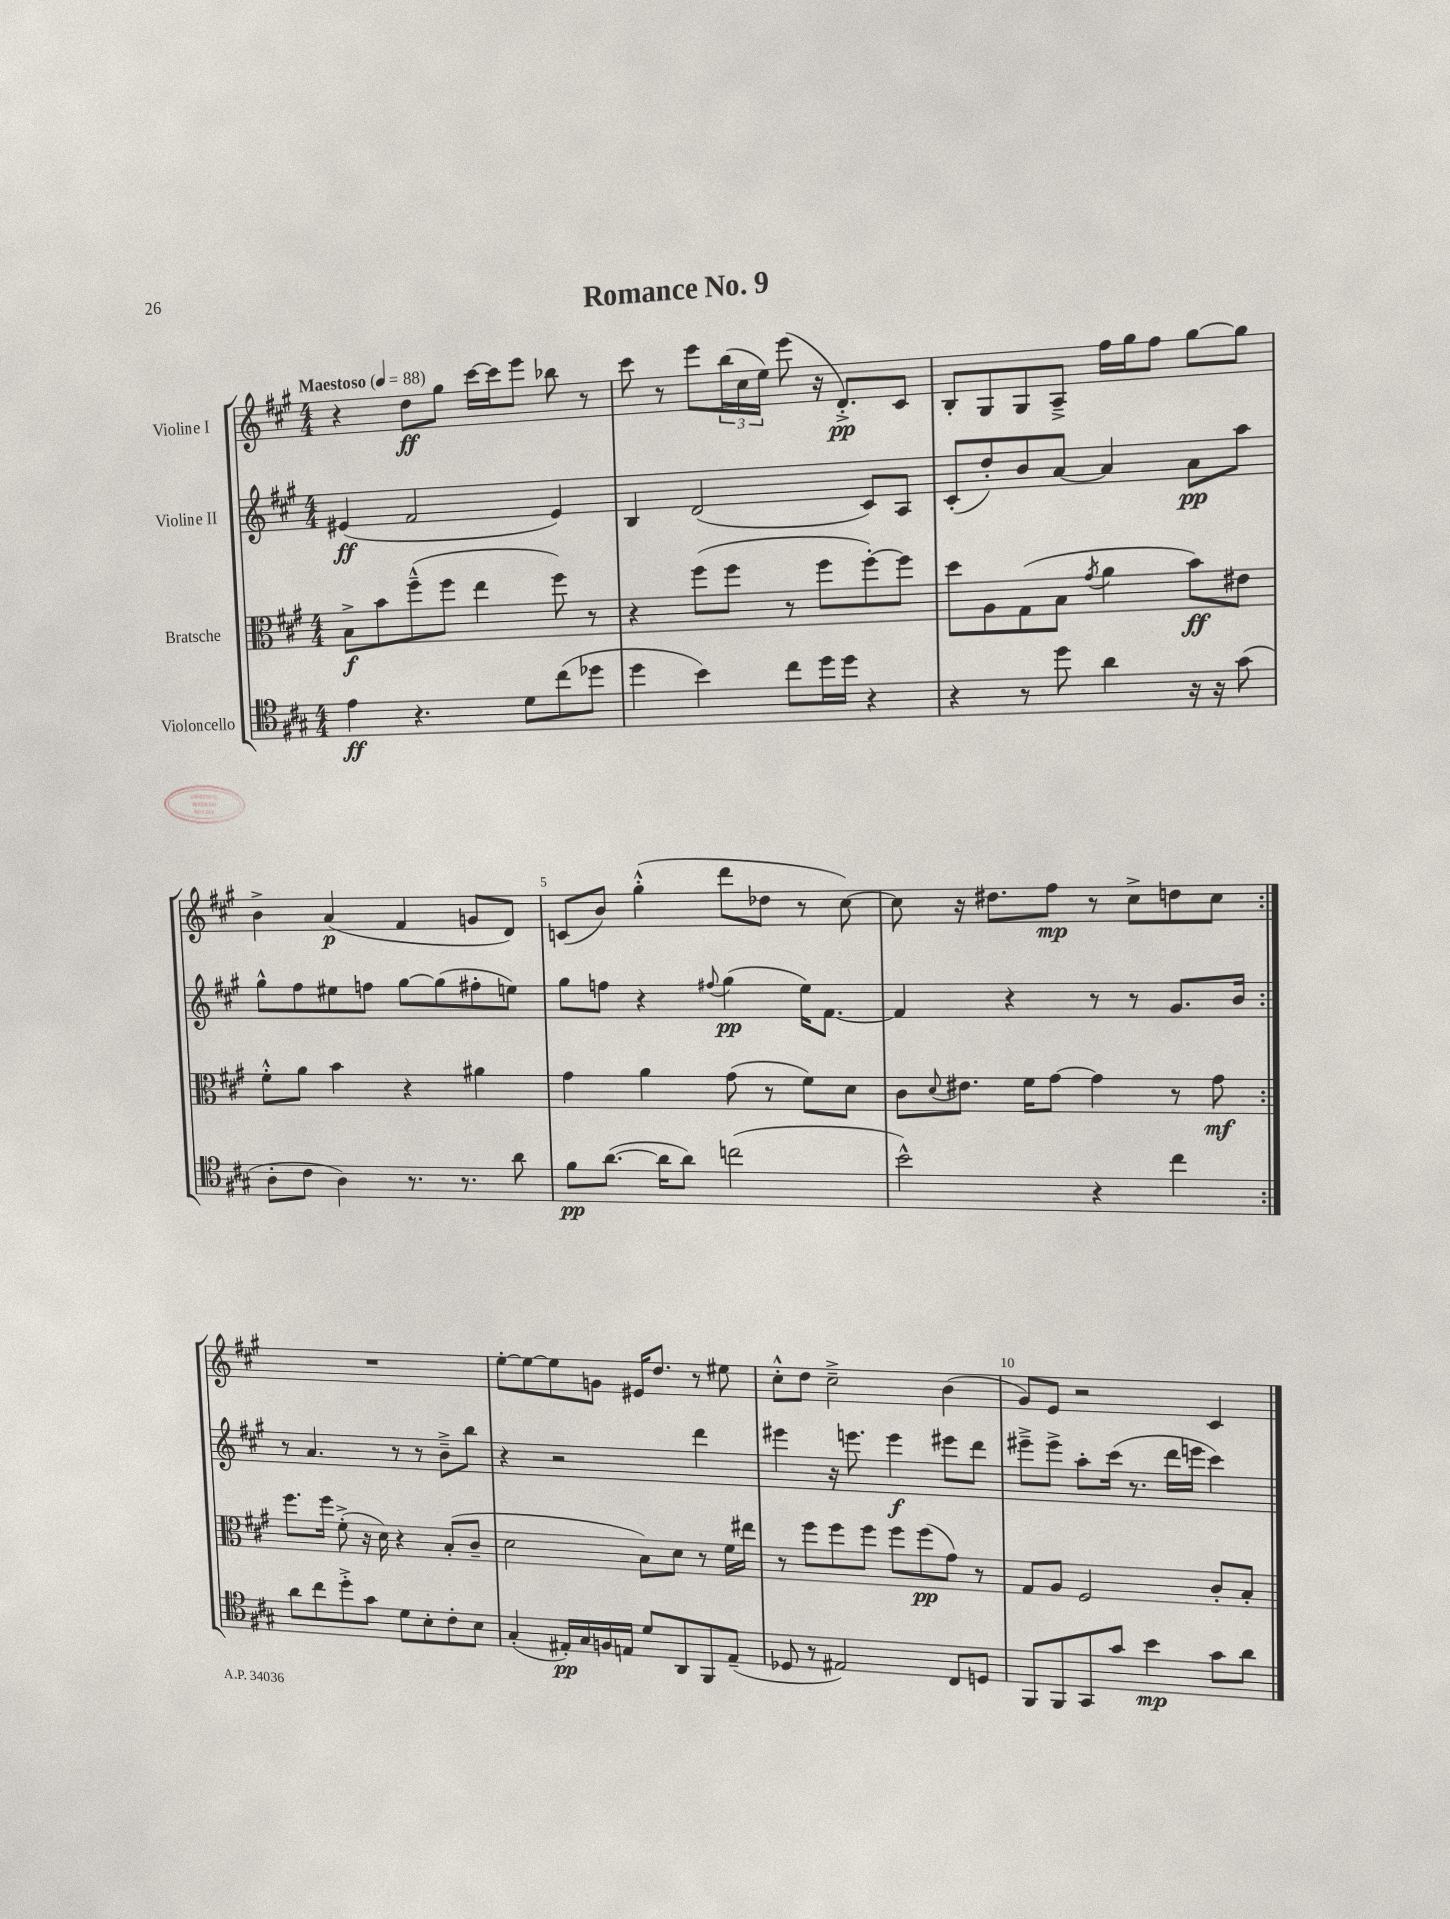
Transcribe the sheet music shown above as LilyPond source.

\header { title = "Romance No. 9" }
<<
\new StaffGroup <<
\new Staff = "s0" \with { instrumentName = "Violine I" } {
    \clef treble \key a \major \numericTimeSignature \time 4/4 \tempo "Maestoso" 4 = 88
    \repeat volta 2 { r4 d''8\ff gis''8 cis'''16~ cis'''16 e'''8 bes''8 r8 |
    cis'''8 r8 e'''8 \tuplet 3/2 { b''16( cis''16 e''16) } e'''8( r16 d'8.-.->\pp) cis'8 |
    b8-. gis8 gis8 a8---> fis''16 gis''16 fis''8 gis''8~ gis''8 |
    b'4-> a'4\p( fis'4 g'8 d'8) |
    c'8( b'8) gis''4-.-^( d'''8 des''8 r8 cis''8~) |
    cis''8 r16 dis''8. fis''8\mp r8 cis''8-> d''8 cis''8 | }
    R1 |
    e''8~-. e''8~ e''8 g'8 eis'16 d''8. r8 eis''8 |
    cis''8-.-^ d''8 cis''2---> b'4( |
    gis'8) e'8 r2 cis'4 \bar "|." |
}
\new Staff = "s1" \with { instrumentName = "Violine II" } {
    \clef treble \key a \major \numericTimeSignature \time 4/4
    \repeat volta 2 { eis'4\ff( fis'2 eis'4) |
    b4 d'2( cis'8) a8 |
    cis'8-.( d''8-.) b'8 a'8~ a'4 a'8\pp a''8 |
    gis''8-^ fis''8 eis''8 f''8 gis''8~ gis''8( fis''8-. e''8) |
    gis''8 f''8 r4 \appoggiatura { fis''8 } gis''4\pp( e''16) fis'8.~ |
    fis'4 r4 r8 r8 gis'8. b'16 | }
    r8 a'4. r8 r8 b'8---> b''8 |
    r4 r2 d'''4 |
    eis'''4 r16 e'''8. e'''4\f eis'''8 d'''8 |
    eis'''8---> eis'''8-> a''8-. cis'''16( r8. d'''16 e'''16 cis'''4) \bar "|." |
}
\new Staff = "s2" \with { instrumentName = "Bratsche" } {
    \clef alto \key a \major \numericTimeSignature \time 4/4
    \repeat volta 2 { b8->\f b'8 fis''8---^( fis''8 e''4 fis''8) r8 |
    r4 fis''8( fis''8 r8 fis''8 fis''8~-.) fis''8 |
    d''8 a8 gis8( b8 \acciaccatura { gis'8 } a'4 b'8\ff) eis'8 |
    fis'8-.-^ a'8 b'4 r4 ais'4 |
    gis'4 a'4 gis'8( r8 fis'8) d'8 |
    cis'8 \appoggiatura { d'8 } eis'8. fis'16 gis'8~ gis'4 r8 gis'8\mf | }
    fis''8. fis''16 fis'8-.->( r16 d'16) r4 b8-.( cis'8-- |
    d'2 b8) d'8 r8 fis'16 eis''16 |
    r8 fis''8 fis''8 fis''8 fis''8 fis''8\pp( gis'8) r8 |
    gis8 a8 fis2 cis'8-. b8-. \bar "|." |
}
\new Staff = "s3" \with { instrumentName = "Violoncello" } {
    \clef tenor \key a \major \numericTimeSignature \time 4/4
    \repeat volta 2 { e'4\ff r4. d'8 cis''8( des''8 |
    d''4 b'4) cis''8 d''16 d''16 r4 |
    r4 r8 d''8 a'4 r16 r16 gis'8( |
    a8-. cis'8 a4) r8. r8. a'8 |
    fis'8\pp a'8.~( a'16 a'8) c''2( |
    b'2-^) r4 cis''4 | }
    a'8 cis''8 d''8-.-> gis'8 d'8 b8-. cis'8-. b8 |
    gis4-.( eis16-.\pp) gis16 f16 e16 d'8 a,8 fis,8 e8--( |
    des8 r8 eis2) cis8 d8 |
    fis,8 fis,8 gis,8 gis'8 b'4\mp gis'8 a'8 \bar "|." |
}
>>
>>
\layout { \context { \Score \override BarNumber.break-visibility = ##(#f #t #t) barNumberVisibility = #(every-nth-bar-number-visible 5) } }
